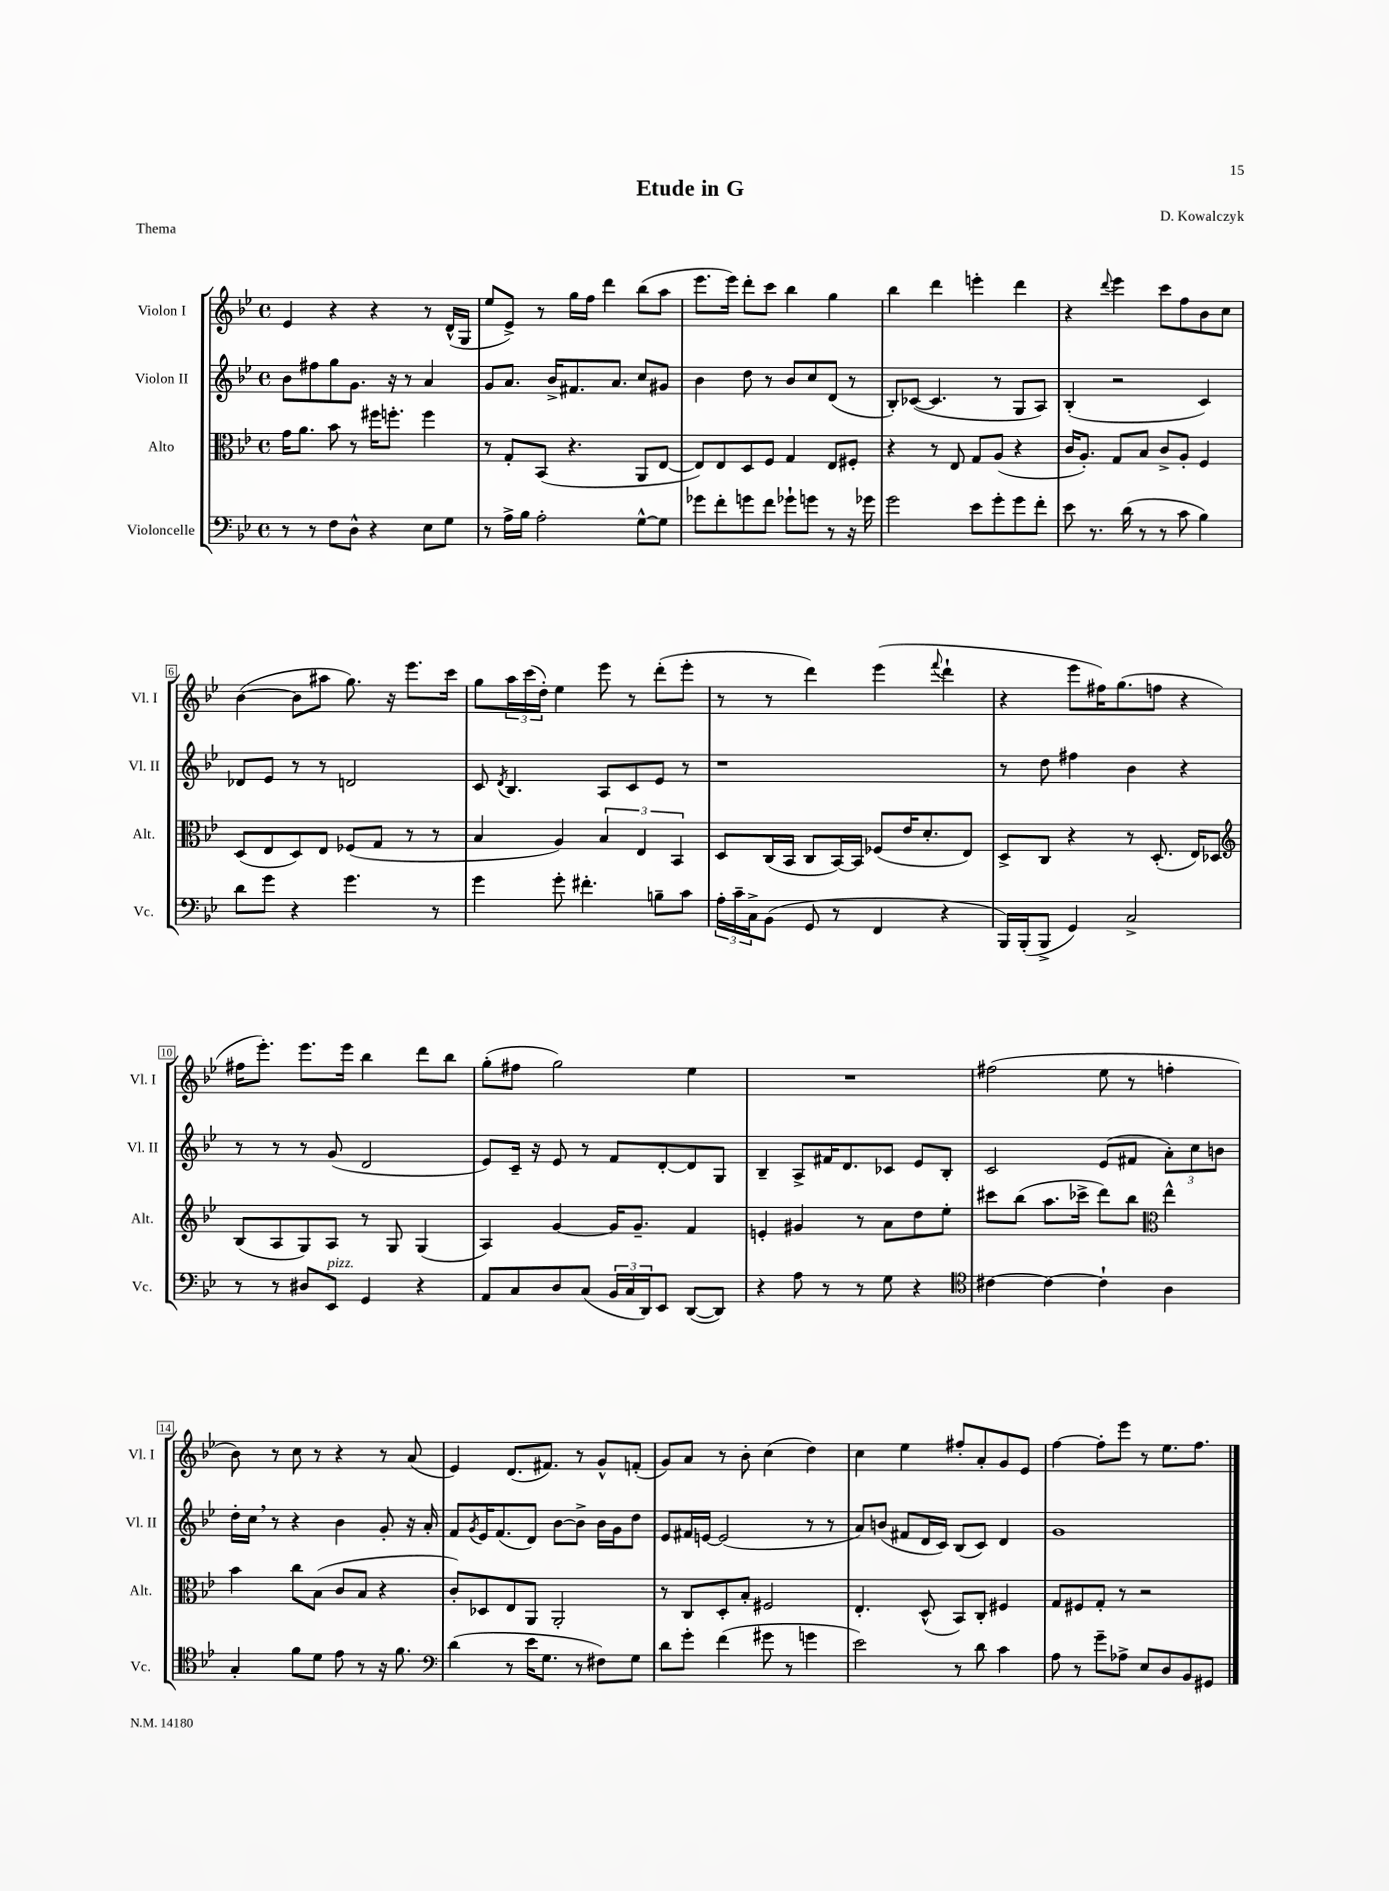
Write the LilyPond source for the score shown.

\header { title = "Etude in G" composer = "D. Kowalczyk" piece = "Thema" }
<<
\new StaffGroup <<
\new Staff = "s0" \with { instrumentName = "Violon I" shortInstrumentName = "Vl. I" } {
    \clef treble \key bes \major \defaultTimeSignature \time 4/4
    ees'4 r4 r4 r8 d'16-^( g16 |
    ees''8 ees'8->) r8 g''16 f''16 d'''4 bes''8( a''8 |
    ees'''8. ees'''16) d'''8-. c'''8 bes''4 g''4 |
    bes''4 d'''4 e'''4-. d'''4 |
    r4 \appoggiatura { d'''8 } ees'''4 c'''8 f''8 bes'8 c''8 |
    bes'4~( bes'8 ais''8 g''8.) r16 ees'''8. c'''16 |
    g''8 \tuplet 3/2 { a''16 c'''16( d''16-.) } ees''4 ees'''8 r8 d'''8-.( ees'''8-. |
    r8 r8 d'''4) ees'''4( \appoggiatura { f'''8 } d'''4-! |
    r4 ees'''8 fis''16) g''8.( f''8 r4 |
    fis''16 ees'''8.-.) ees'''8. ees'''16 bes''4 d'''8 bes''8 |
    g''8-.( fis''8 g''2) ees''4 |
    R1 |
    fis''2( ees''8 r8 f''4-. |
    bes'8) r8 c''8 r8 r4 r8 a'8( |
    ees'4) d'8.( fis'8.) r8 g'8-^ f'8-.( |
    g'8) a'8 r8 bes'8-. c''4( d''4) |
    c''4 ees''4 fis''8-. a'8-. g'8 ees'8 |
    f''4~ f''8-. ees'''8 r8 ees''8. f''8. \bar "|." |
}
\new Staff = "s1" \with { instrumentName = "Violon II" shortInstrumentName = "Vl. II" } {
    \clef treble \key bes \major \defaultTimeSignature \time 4/4
    bes'8 fis''8 g''8 g'8. r16 r8 a'4 |
    g'8 a'8. bes'16-> fis'8. a'8. c''8 gis'8 |
    bes'4 d''8 r8 bes'8 c''8 d'8( r8 |
    bes8-.) ces'8~( ces'4. r8 g8 a8) |
    bes4-.( r2 c'4) |
    des'8 ees'8 r8 r8 d'2 |
    c'8 \acciaccatura { d'8 } bes4. a8 c'8 ees'8 r8 |
    r1 |
    r8 d''8 fis''4 bes'4 r4 |
    r8 r8 r8 g'8( d'2 |
    ees'8) c'16-- r16 ees'8 r8 f'8 d'8~-. d'8 g8 |
    bes4-- a8-> fis'16 d'8. ces'8 ees'8 bes8-. |
    c'2 ees'8( fis'8 \tuplet 3/2 { a'8-.) c''8 b'8 } |
    d''16-. c''16 \breathe r8 r4 bes'4 g'8-. r16 a'16-. |
    f'8 \acciaccatura { g'8 } ees'16 f'8.( d'8) bes'8~ bes'8-> bes'16 g'16 d''8 |
    ees'8 fis'16 e'16~ e'2( r8 r8 |
    a'8) b'8( fis'8 d'16 c'16) bes8( c'8) d'4 |
    g'1 \bar "|." |
}
\new Staff = "s2" \with { instrumentName = "Alto" shortInstrumentName = "Alt." } {
    \clef alto \key bes \major \defaultTimeSignature \time 4/4
    g'16 a'8. bes'8 r8 fis''16 f''8.-. f''4 |
    r8 g8-. bes,8( r4. a,8 ees8~ |
    ees8) ees8 d8 f8 g4 ees8 fis8-. |
    r4 r8 ees8 g8 a8( r4 |
    c'16 a8.-.) g8 bes8 c'8-> a8-. f4 |
    d8( ees8 d8) ees8 fes8( g8 r8 r8 |
    bes4 a4) \tuplet 3/2 { bes4 ees4 bes,4 } |
    d8 c16( bes,16 c8 bes,16~) bes,16 fes8( ees'16 d'8.-. ees8) |
    d8-> c8 r4 r8 d8.-.( ees16) des8 |
    \clef treble bes8( a8 g8) a8 r8 g8 g4( |
    a4) g'4~ g'16 g'8.-- f'4 |
    e'4-. gis'4 r8 a'8 d''8 ees''8-. |
    cis'''8 bes''8( a''8. ces'''16-> d'''8) bes''8 \clef alto ees''4-^ |
    bes'4 c''8 bes8( c'8 bes8 r4 |
    c'8-.) des8 ees8 a,8 a,2-. |
    r8 c8 d8-. bes8-. fis2 |
    ees4.-. d8-^( bes,8) c8-. fis4 |
    g8 fis8 g8-. r8 r2 \bar "|." |
}
\new Staff = "s3" \with { instrumentName = "Violoncelle" shortInstrumentName = "Vc." } {
    \clef bass \key bes \major \defaultTimeSignature \time 4/4
    r8 r8 f8 d8-^ r4 ees8 g8 |
    r8 a16-> bes16 a2-. g8~-^ g8 |
    ges'8 f'8-. g'8 f'8 ges'8-! g'8 r8 r16 ges'16 |
    g'2 ees'8 g'8-. g'8 f'8-. |
    ees'8 r8. d'16( r8 r8 c'8 bes4) |
    d'8 g'8 r4 g'4. r8 |
    g'4 g'8-. fis'4.-. b8-- c'8 |
    \tuplet 3/2 { a16-. c'16-- c16-> } bes,8( g,8 r8 f,4 r4 |
    bes,,16) bes,,16-.( bes,,8-> g,4) c2-> |
    r8 r8 dis8 ees,8^\markup { \italic "pizz." } g,4 r4 |
    a,8 c8 d8 c8( \tuplet 3/2 { bes,16 c16 d,16) } ees,8 d,8~( d,8) |
    r4 a8 r8 r8 g8 r4 |
    \clef tenor cis'4~ cis'4~ cis'4-! a4 |
    g4-. f'8 d'8 ees'8 r8 r16 f'8. |
    \clef bass d'4( r8 ees'16 g8. r8 fis8) g8 |
    d'8 g'8-. f'4( gis'8 r8 g'4 |
    ees'2) r8 d'8 c'4 |
    a8 r8 g'8-- aes8-> ees8 d8 bes,8 gis,8 \bar "|." |
}
>>
>>
\layout { \context { \Score \override BarNumber.stencil = #(make-stencil-boxer 0.1 0.3 ly:text-interface::print) } }
